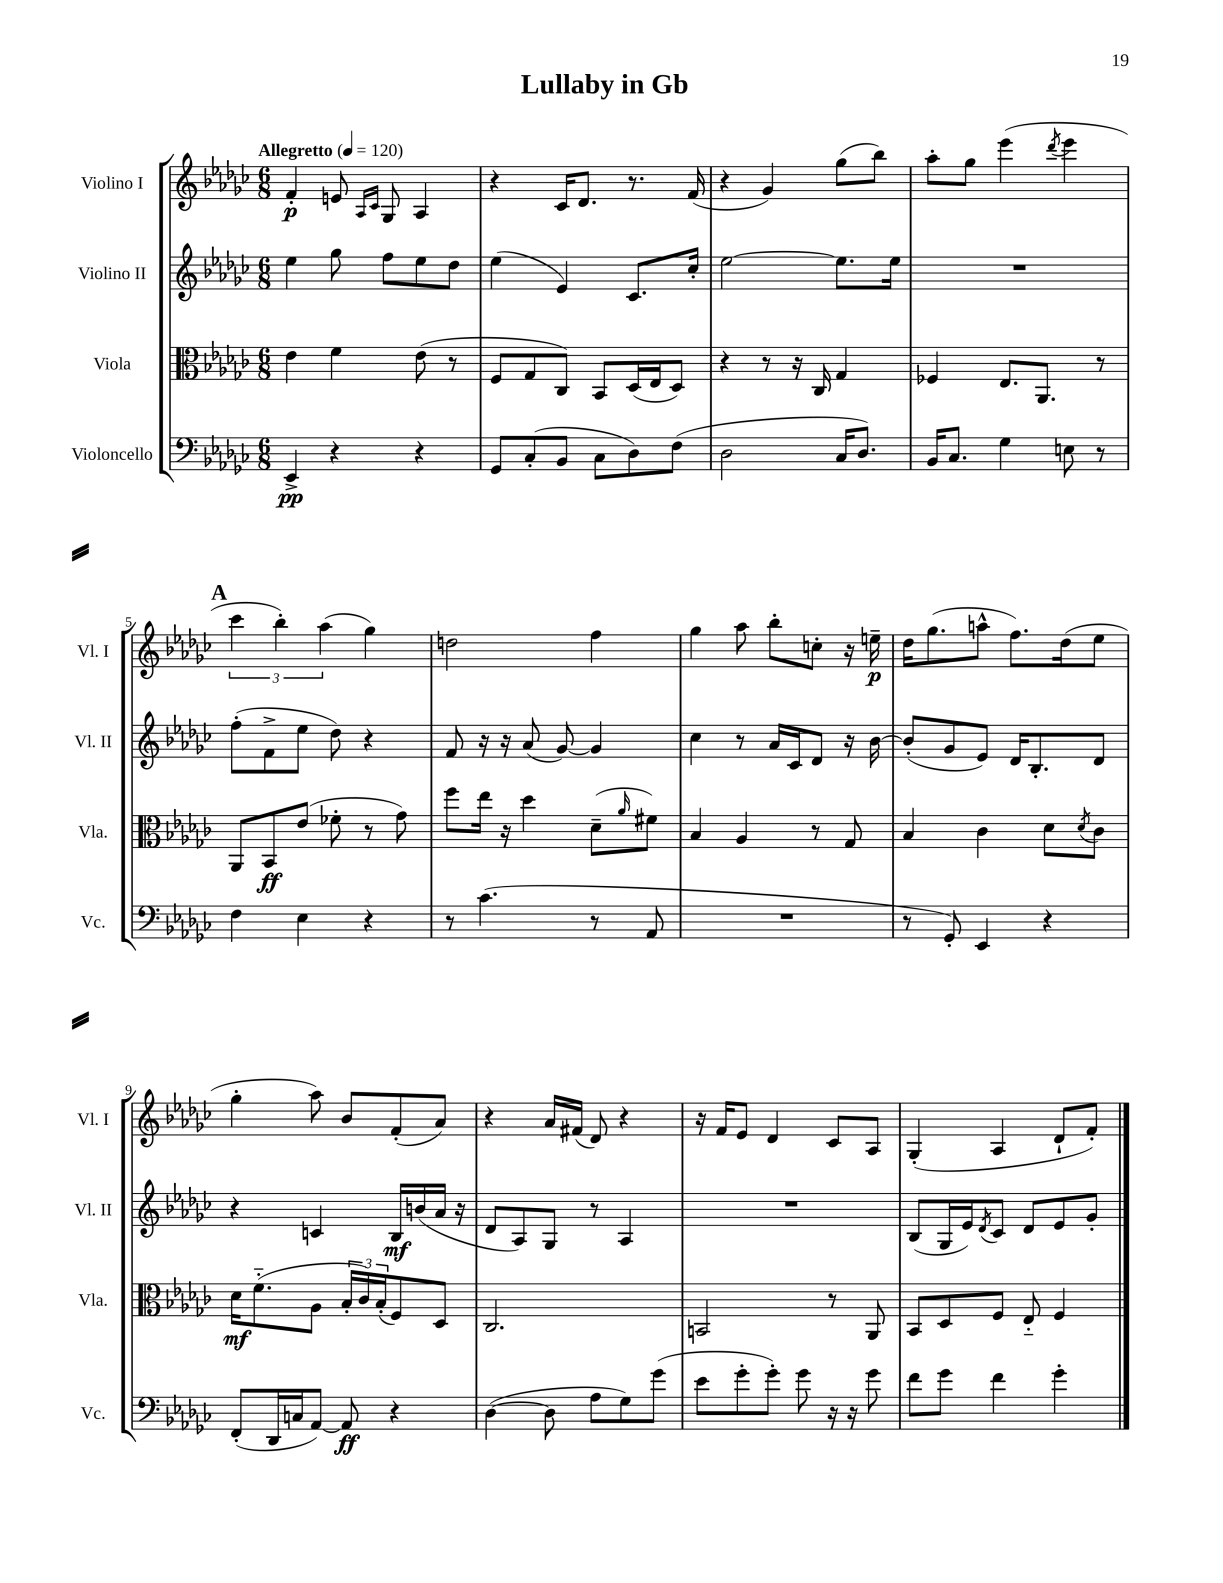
\header { title = "Lullaby in Gb" }
<<
\new StaffGroup <<
\new Staff = "s0" \with { instrumentName = "Violino I" shortInstrumentName = "Vl. I" } {
    \clef treble \key ges \major \numericTimeSignature \time 6/8 \tempo "Allegretto" 4 = 120
    f'4-.\p e'8 \grace { aes16 ces'16 } ges8 aes4 |
    r4 ces'16 des'8. r8. f'16( |
    r4 ges'4) ges''8( bes''8) |
    aes''8-. ges''8 ees'''4( \acciaccatura { des'''8 } ees'''4 |
    \mark \markup { \bold "A" } \tuplet 3/2 { ces'''4 bes''4-.) aes''4( } ges''4) |
    d''2 f''4 |
    ges''4 aes''8 bes''8-. c''8-. r16 e''16--\p |
    des''16 ges''8.( a''8-^ f''8.) des''16( ees''8 |
    ges''4-. aes''8) bes'8 f'8-.( aes'8) |
    r4 aes'16 fis'16( des'8) r4 |
    r16 f'16 ees'8 des'4 ces'8 aes8 |
    ges4-.( aes4 des'8-! f'8-.) \bar "|." |
}
\new Staff = "s1" \with { instrumentName = "Violino II" shortInstrumentName = "Vl. II" } {
    \clef treble \key ges \major \numericTimeSignature \time 6/8
    ees''4 ges''8 f''8 ees''8 des''8 |
    ees''4( ees'4) ces'8. ces''16-. |
    ees''2~ ees''8. ees''16 |
    R2. |
    \mark \markup { \bold "A" } f''8-.( f'8-> ees''8 des''8) r4 |
    f'8 r16 r16 aes'8( ges'8~) ges'4 |
    ces''4 r8 aes'16 ces'16 des'8 r16 bes'16~ |
    bes'8-.( ges'8 ees'8) des'16 bes8.-. des'8 |
    r4 c'4 bes16\mf b'16( aes'16 r16 |
    des'8 aes8) ges8 r8 aes4 |
    R2. |
    bes8( ges16 ees'16) \acciaccatura { des'8 } ces'8 des'8 ees'8 ges'8-. \bar "|." |
}
\new Staff = "s2" \with { instrumentName = "Viola" shortInstrumentName = "Vla." } {
    \clef alto \key ges \major \numericTimeSignature \time 6/8
    ees'4 f'4 ees'8( r8 |
    f8 ges8 ces8) bes,8 des16( ees16 des8) |
    r4 r8 r16 ces16 ges4 |
    fes4 ees8. aes,8. r8 |
    \mark \markup { \bold "A" } aes,8 bes,8\ff ees'8( fes'8-. r8 ges'8) |
    f''8 ees''16 r16 des''4 des'8--( \grace { aes'16 } fis'8) |
    bes4 aes4 r8 ges8 |
    bes4 ces'4 des'8 \acciaccatura { des'8 } ces'8 |
    des'16\mf f'8.-_( aes8 \tuplet 3/2 { bes16-. ces'16) bes16-.( } f8) des8 |
    ces2. |
    b,2 r8 aes,8 |
    bes,8 des8 f8 ees8-_ f4 \bar "|." |
}
\new Staff = "s3" \with { instrumentName = "Violoncello" shortInstrumentName = "Vc." } {
    \clef bass \key ges \major \numericTimeSignature \time 6/8
    ees,4->\pp r4 r4 |
    ges,8 ces8-.( bes,8 ces8 des8) f8( |
    des2 ces16 des8.) |
    bes,16 ces8. ges4 e8 r8 |
    \mark \markup { \bold "A" } f4 ees4 r4 |
    r8 ces'4.( r8 aes,8 |
    R2. |
    r8 ges,8-.) ees,4 r4 |
    f,8-.( des,16 c16 aes,8~) aes,8\ff r4 |
    des4~( des8 aes8 ges8) ges'8( |
    ees'8 ges'8-. ges'8-.) ges'8 r16 r16 ges'8 |
    f'8 ges'8 f'4 ges'4-. \bar "|." |
}
>>
>>
